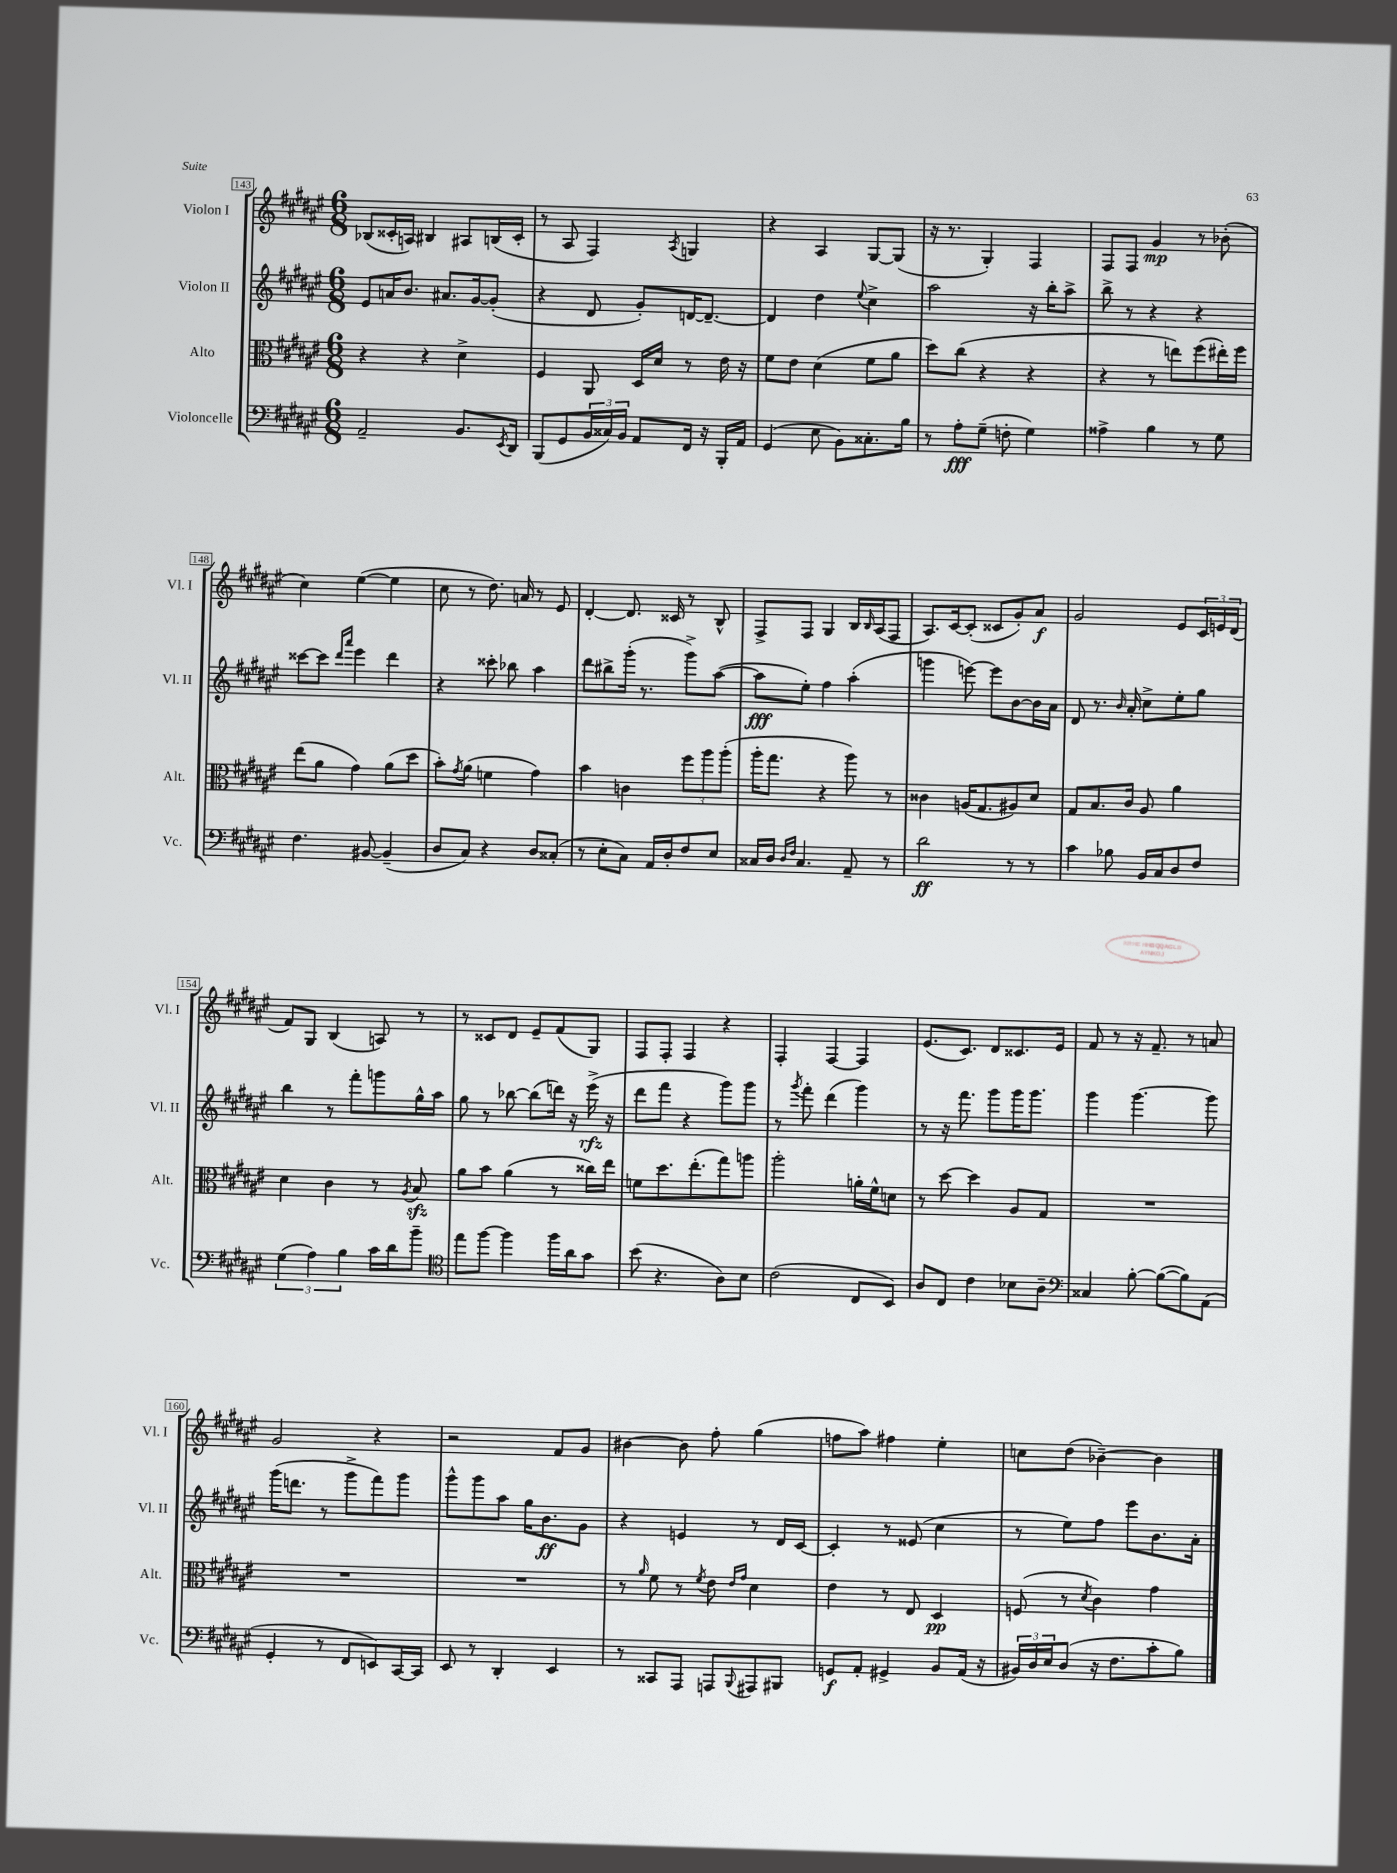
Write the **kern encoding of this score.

**kern	**kern	**kern	**kern
*staff4	*staff3	*staff2	*staff1
*clefF4	*clefC3	*clefG2	*clefG2
*k[f#c#g#d#a#e#]	*k[f#c#g#d#a#e#]	*k[f#c#g#d#a#e#]	*k[f#c#g#d#a#e#]
*M6/8	*M6/8	*M6/8	*M6/8
2AA#~/	4r	8e#/L	(8B-/L
.	.	16a/K	16c##'/L
.	.	8.b/J	16A/JJ)
.	4r	.	4B#/
.	.	8.a#/L	.
8.BB/L	4d#^\	.	8A#/L
.	.	[16g#/k	.
.	.	(8g#'/]J	(16B/L
8qEE#/	.	.	.
16DD#/Jk	.	.	16c##'/JJ
=	=	=	=
(8BBB/L	4F#/	4r	8r
8GG#/	.	.	8A#/
24BB/L	8AA#/	8d#/	4F#/)
24C##/)	.	.	.
24BB/JJ	.	.	.
8AA#/L	16D#/LL	8g#'/L)	.
.	16d#/JJ	.	.
.	.	.	8qA#/
16FF#/Jk	8r	[16d/K	4G/
16r	.	8.d~/_J	.
16BBB'/LL	16e#\	.	.
16AA#/JJ	16r	.	.
=	=	=	=
(4GG#/	8f#\L	4d/]	4r
.	8e#\J	.	.
8E#\	(4d#\	4dd#\	4A#/
8BB\L)	.	.	.
.	.	8qqee#/	.
8.C##'\	8f#\L	4cc#^\	[8G#/L
.	8a#\J	.	(8G#/]J
16B\Jk	.	.	.
=	=	=	=
8r	8dd#\L)	2aa#\	16r
.	.	.	8.r
8A#'\L	(8cc#\J	.	.
(8G#~\J	4r	.	4G#'/)
8F'\	.	.	.
4G#\)	4r	16r	4F#/
.	.	16bb'\LK	.
.	.	8aa#^\J	.
=	=	=	=
4A##^\	4r	8bb^\	8F#/L
.	.	8r	8F#/J
4B\	8r	4r	4g#/
.	8ee\L)	.	.
8r	(8ff#\	4r	8r
8G#\	16ee#'\L)	.	(8b-'\
.	16ff#\JJ	.	.
=	=	=	=
4.F#\	(8ee#\L	[8ccc##\L	4cc#\)
.	8a#\J	8ccc##\]J	.
.	.	16qqddd#/LL	.
.	.	16qqaaa#/JJ	.
.	4g#\)	4eee#\	([4ee#\
[8BB#/	.	.	.
(4BB#~/]	(8a#\L	4ddd#\	4ee#\]
.	8dd#\J	.	.
=	=	=	=
8D#/L	8b'\L)	4r	8cc#\
.	8qg#/	.	.
8C#/J)	(8a#\J	.	8r
4r	4f\	8ccc##'\	8.dd#\)
.	.	8bb-\	.
.	.	.	16a/
8D#/L	4g#\)	4aa#\	8r
(8C##'/J	.	.	8e#/
=	=	=	=
8r	4b\	8ddd#\L	[4d#'/
8E#'\L	.	8bb#^\	.
8C#\J)	4c\	(16ggg#'\Jk	8.d#/]
.	.	8.r	.
16AA#/LL	.	.	.
16D#'/J	.	.	16c##/
8F#/	12ff#\L	8ggg#^\L)	8r
.	12aa#\	.	.
8E#/J	.	([8aa#\J	8B^^/
.	(12aa#'\J	.	.
=	=	=	=
16C##/LL	16aa#'\LK	8aa#\]L	8F#^/L
16D#/JJ	8.gg#\J	.	.
16qqD#/LL	.	.	.
16qqF#/JJ	.	.	.
4.C##/	.	8ee#'\J)	8F#/J
.	4r	4ff#\	4G#/
8AA#~/	8aa#\)	(4aa#'\	16B/LL
.	.	.	16qqB/
.	.	.	(16A#/J
8r	8r	.	8F#/J
=	=	=	=
2d#\	4c##\	4ggg\	8.A#/L)
.	.	.	[16c#/k
.	(16A/LK	[8eee\)	(8c#'/]J
.	8.G#/	.	.
.	.	8eee\]L	8c##/L
8r	8A#/)	[8b\	8g#'/)
8r	8d#/J	16b\]L	8a#/J
.	.	16a#\JJ	.
=	=	=	=
4c#\	8G#/L	8d#/	2g#/
.	8.B/	8.r	.
8B-\	.	.	.
.	.	16qqb/	.
.	16c#/Jk	16a#'/	.
16BB/LL	8A#/	8cc#^\L	.
16C#/J	.	.	.
8D#/	4a#\	8ee#'\	8e#/L
8F#/J	.	8gg#\J	24c#/L
.	.	.	24e/
.	.	.	(24d#/JJ
=	=	=	=
(6G#\	4d#\	4bb\	8f#/L)
.	.	.	8G#/J
6A#\)	.	.	.
.	4c#\	8r	(4B/
6B\	.	.	.
.	.	8fff#'\L	.
16c#\LL	8r	8ggg\	8A/)
16d#\J	.	.	.
.	8qA#/	.	.
8b~\J	8B/	16gg#^^\L	8r
.	.	16aa#\JJ	.
=	=	=	=
*clefC4	*	*	*
8ee#\L	8a#\L	8gg#\	8r
[8ff#\J	8b\J	8r	8c##/L
4ff#\]	(4a#\	[8bb-\	8d#/J
.	.	(8bb-\]L	8e#~/L
16ff#\LL	8r	16ddd\Jk)	(8f#/
16a#\J	.	16r	.
8g#\J	16cc##\LL)	(16eee#^\	8G#/J)
.	16ee#\JJ	16r	.
=	=	=	=
(8b\	8f\L	8ddd#\L	8F#/L
4.r	8.dd#\	8fff#\J	8F#'/J
.	.	4r	4F#/
.	(8.ee#'\	.	.
8A#\L)	8gg#\)	8ggg#\L)	4r
8B\J	8aa\J	8ggg#\J	.
=	=	=	=
(2c#\	2aa#'\	8r	4F#'/
.	.	8qggg#/	.
.	.	8fff#'\	.
.	.	(4ddd#\	[4F#/
8C#/L	16a'\LL	4ggg#\)	4F#/]
.	16f#^^\J	.	.
8BB/J)	8d\J	.	.
=	=	=	=
8A#/L	8r	8r	(8.e#/L
8C#/J	[8dd#\	16r	.
.	.	8.fff#\	8.c#/J)
4c#\	4dd#\]	.	.
.	.	8ggg#\L	8d#/L
8B-\L	8A#/L	16ggg#\K	8.c##/
.	.	8.ggg#\J	.
8A#~\J	8G#/J	.	.
.	.	.	16e#/Jk
=	=	=	=
*clefF4	*	*	*
4C##/	2.r	4ggg#\	8f#/
.	.	.	8r
[8B'\	.	[4.ggg#\	16r
.	.	.	8.f#~/
(8B\_L	.	.	.
8B\])	.	.	8r
(8AA#\J	.	8ggg#\]	8a/
=	=	=	=
4GG#'/	2.r	(16ggg#\LK	2g#/
.	.	8.ddd\J	.
8r	.	8r	.
8FF#/L	.	8ggg#^\L	.
8EE/)	.	8fff#\)	4r
[16CC#/L	.	8ggg#\J	.
16CC#/]JJ	.	.	.
=	=	=	=
8EE#/	2.r	8ggg#^^\L	2r
8r	.	8ggg#\	.
4DD#'/	.	8aa#\J	.
.	.	16gg#\LK	.
.	.	8.b\	.
4EE#/	.	.	8f#/L
.	.	8g#\J	8g#/J
=	=	=	=
8r	8r	4r	[4b#\
.	16qqa#/	.	.
8CC##/L	8f#\	.	.
8AAA#/J	8r	4e/	8b#\]
.	8qf#/	.	.
8AAA/L	8e#\	.	8ff#'\
.	16qqe#/LL	.	.
8qqBBB/	16qqg#/JJ	.	.
8AAA#/	4d#\	8r	(4gg#\
8BBB#/J	.	16d#/LL	.
.	.	[16c#/JJ	.
=	=	=	=
8GG/L	4e#\	4c#'/]	8ff\L
8AA#'/J	.	.	8aa#\J)
4GG#^/	8r	8r	4ff#\
.	8E#/	(8e##/	.
8BB/L	4D#/	4cc#\	4ee#'\
(16AA#/Jk	.	.	.
16r	.	.	.
=	=	=	=
24BB#/LL)	(8F/	8r	8cc\L
24D#/	.	.	.
24E#/J	.	.	.
(8D#/J	8r	8ee#\L)	(8dd#\J
.	8qd#/	.	.
16r	4c#\)	8ff#\J	[4b-~\)
8.F#\L	.	.	.
.	.	8eee#\L	.
8c#'\	4g#\	8.b\	4b-\]
8B\J)	.	.	.
.	.	16a#'\Jk	.
==	==	==	==
*-	*-	*-	*-
